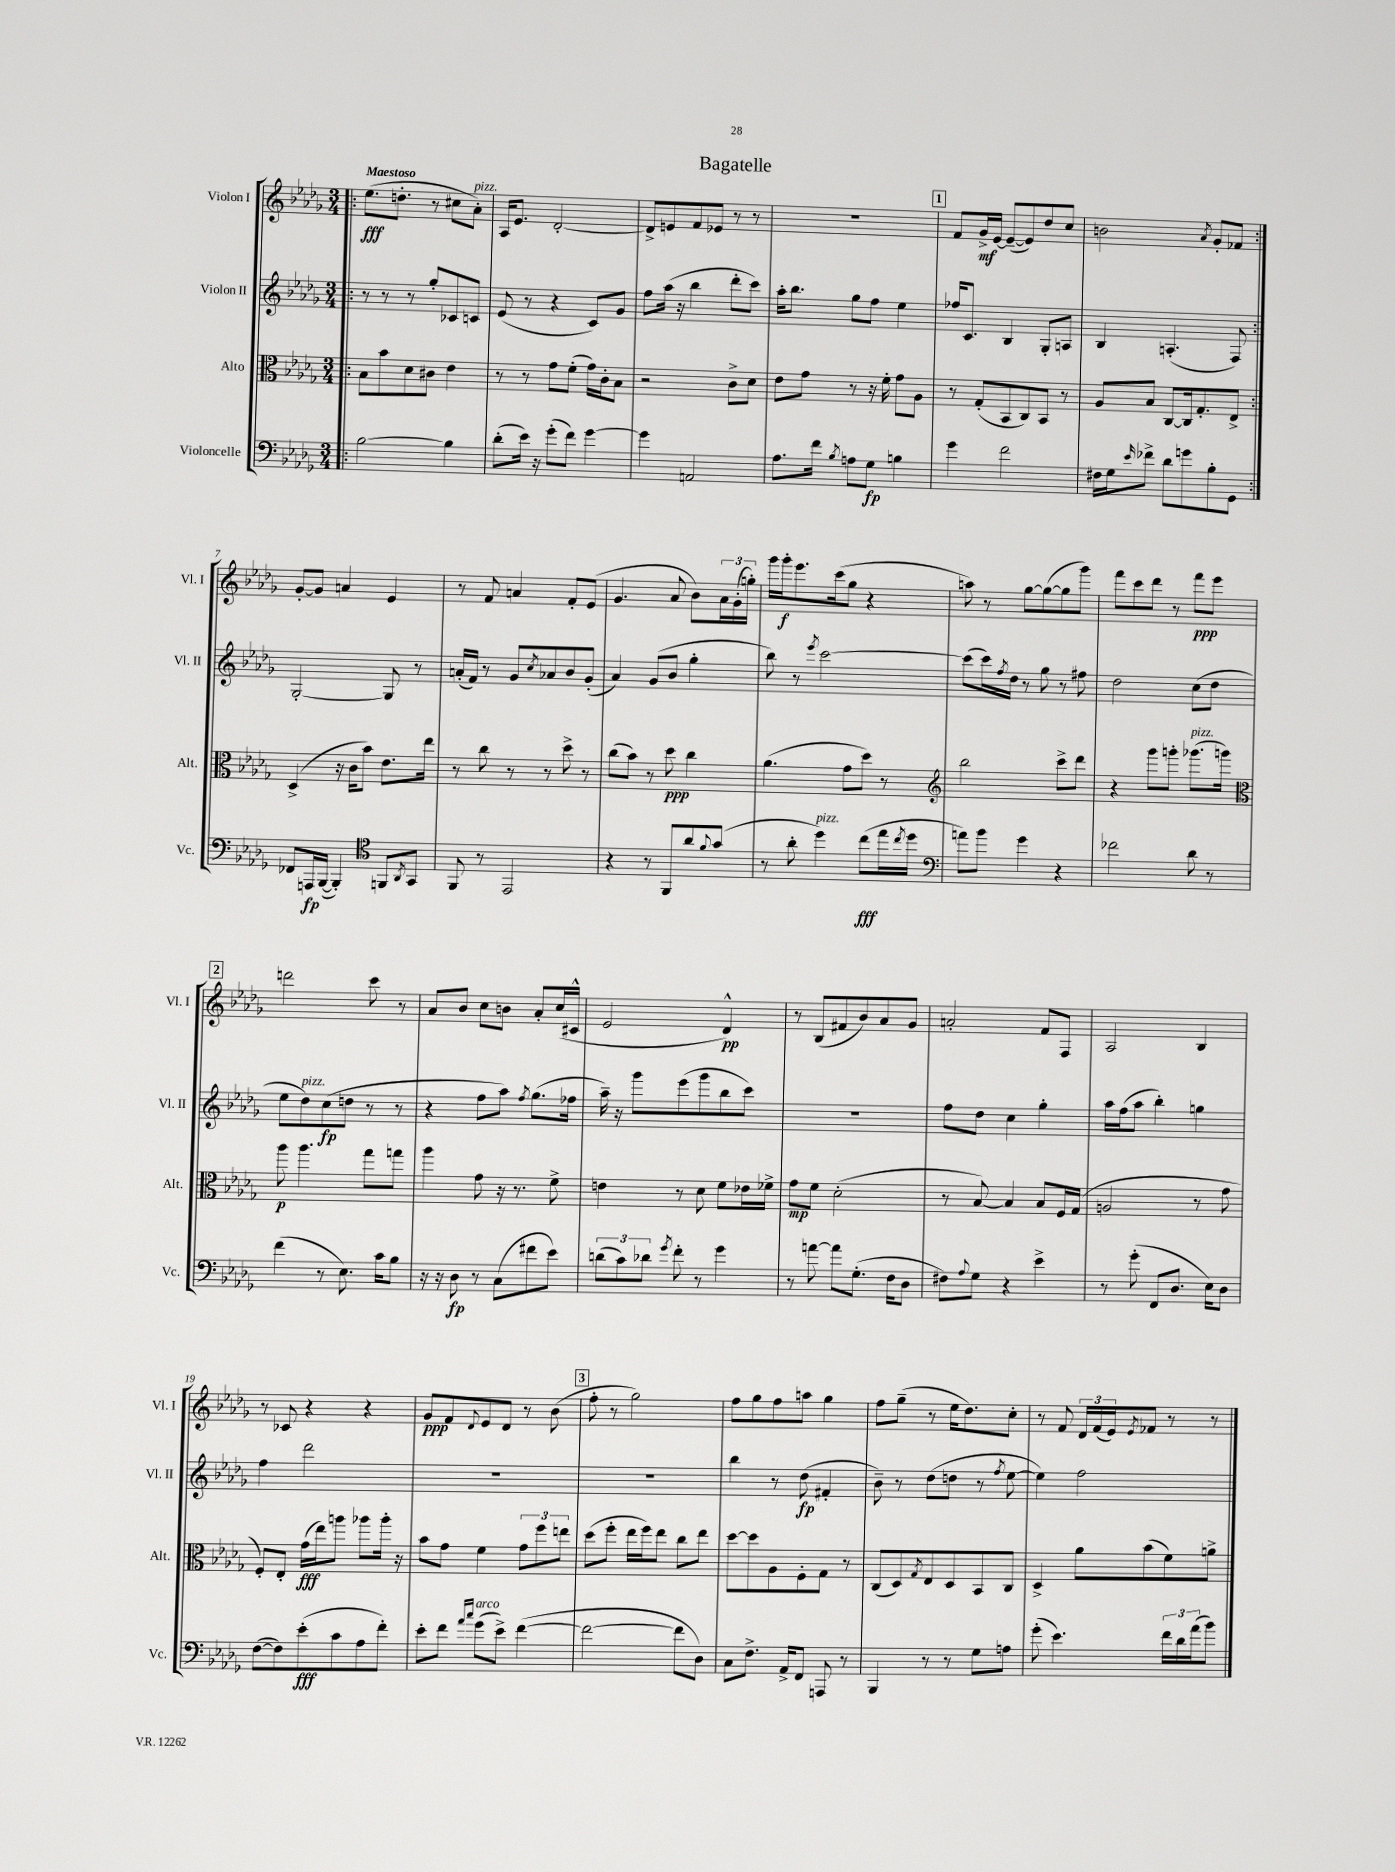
\header { title = "Bagatelle" }
<<
\new StaffGroup <<
\new Staff = "s0" \with { instrumentName = "Violon I" shortInstrumentName = "Vl. I" } {
    \clef treble \key des \major \numericTimeSignature \time 3/4 \tempo "Maestoso"
    \repeat volta 2 { \bar ".|:" ees''8.\fff( d''8.-. r8 cis''8 aes'8-.^\markup { \italic "pizz." }) |
    aes16 ees'8. des'2~-. |
    des'8-> e'8 f'8 ees'8 r8 r8 |
    R2. |
    \mark \markup { \box "1" } f'8 ges'16->\mf ees'16~ ees'8~--( ees'8) des''8 c''8 |
    b'2 \acciaccatura { aes'8 } ges'8-. fes'8 | }
    ges'8~-. ges'8 a'4 ees'4 |
    r8 f'8 a'4 f'8-. ees'8( |
    ges'4. aes'8 bes'8) \tuplet 3/2 { aes'16 ges'16-.( g''16-.) } |
    ges'''16 ges'''16-.\f ees'''8. c'''16( ges''8 r4 |
    a''8) r8 ges''8~ ges''8~( ges''8 ges'''8) |
    f'''8 c'''8 des'''8 r8 f'''8\ppp ees'''8 |
    \mark \markup { \box "2" } d'''2 c'''8 r8 |
    aes'8 bes'8 c''8 b'8 aes'8-. c''16( cis'16-^ |
    ees'2 des'4-^\pp) |
    r8 bes8( fis'8 bes'8) aes'8 ges'8 |
    a'2-. f'8 f8 |
    aes2 bes4 |
    r8 ces'8 r4 r4 |
    ges'8\ppp f'8 \appoggiatura { des'8 } ees'8 des'8 r8 bes'8( |
    \mark \markup { \box "3" } f''8-. r8 ges''2) |
    f''8 ges''8 f''8 a''8 ges''4 |
    f''8 ges''8--( r8 ees''16 des''8.) c''8-. |
    r8 f'8 \tuplet 3/2 { des'16 f'16( ees'16) } \acciaccatura { ees'8 } fes'8 r8 r8 \bar "|." |
}
\new Staff = "s1" \with { instrumentName = "Violon II" shortInstrumentName = "Vl. II" } {
    \clef treble \key des \major \numericTimeSignature \time 3/4
    \repeat volta 2 { \bar ".|:" r8 r8 r8 ges''8-. ces'8 c'8 |
    ees'8( r8 r4 c'8) ges'8 |
    f''8 aes''16( r16 bes''4 des'''8-. c'''8) |
    aes''16-. bes''8. ges''8 f''8 ees''4 |
    \mark \markup { \box "1" } fes''16 c'8. bes4 ges8-. a8 |
    bes4 a4.-.( f8) | }
    ges2~-. ges8 r8 |
    a'16-.( f'16) r8 ges'8 \acciaccatura { c''8 } aes'8 bes'8 ges'8-.( |
    aes'4) ges'8( bes'8 ges''4-. |
    bes''8) r8 \acciaccatura { ees'''8 } c'''2~ |
    c'''8( c'''16) \acciaccatura { f''8 } des''16 r8 ges''8 r8 fis''8 |
    des''2 c''8( des''8 |
    \mark \markup { \box "2" } ees''8 des''8^\markup { \italic "pizz." }) c''8\fp( d''8 r8 r8 |
    r4 f''8 aes''8) \acciaccatura { f''8 } ges''8.( fes''16 |
    aes''16--) r16 ges'''8 ees'''8( ges'''8 bes''8 c'''8) |
    R2. |
    f''8 des''8 c''4 ges''4-. |
    aes''16 f''16( aes''8 bes''4-.) g''4 |
    f''4 des'''2 |
    R2. |
    \mark \markup { \box "3" } R2. |
    bes''4 r8 des''8\fp( fis'4-. |
    bes'8--) r8 des''8( d''8 r8 \acciaccatura { f''8 } ees''8~ |
    ees''4) f''2 \bar "|." |
}
\new Staff = "s2" \with { instrumentName = "Alto" shortInstrumentName = "Alt." } {
    \clef alto \key des \major \numericTimeSignature \time 3/4
    \repeat volta 2 { \bar ".|:" bes8 bes'8 des'8 cis'8 ees'4 |
    r8 r8 ges'8 f'8-.( ges'16) c'16-. bes8 |
    r2 c'8-> des'8 |
    ees'8 ges'8 r8 r16 f'16-. ges'8 aes8 |
    \mark \markup { \box "1" } r8 ges8-.( bes,8 c8) bes,8 r8 |
    aes8 bes8 c8~ c16 ges8.-. ees8-> | }
    des4->( r16 c'16 bes'8) ees'8. ees''16 |
    r8 c''8 r8 r8 des''8-> r8 |
    c''8( bes'8) r8 des''8\ppp c''4 |
    aes'4.( ges'8 des''8) r8 |
    \clef treble bes''2 c'''8-> des'''8 |
    r4 ges'''8 g'''8-. ges'''8.^\markup { \italic "pizz." }( g'''16) |
    \mark \markup { \box "2" } \clef alto aes''8\p aes''4. ges''8 g''8 |
    aes''4 ges'8 r16 r8. f'8-> |
    e'4 r8 des'8 f'8 ees'16 fes'16-> |
    ges'8\mp f'8 des'2-.( |
    r8 bes8~) bes4 bes8 f16 ges16( |
    a2 r8 ges'8 |
    f8-.) ees8-. ges'16\fff( ees''16) a''8 aes''8 aes''16-. r16 |
    bes'8 ges'8 f'4 \tuplet 3/2 { ges'8 f''8 e''8 } |
    \mark \markup { \box "3" } des''8( f''8-. ees''16 f''16) ees''8 c''8 ees''8 |
    des''8~ des''8 aes8 f8-. ges8 r8 |
    c8( des8) \acciaccatura { ges8 } ees8 des8 bes,8 c8 |
    des4-> aes'8 bes'8( f'8) a'8-> \bar "|." |
}
\new Staff = "s3" \with { instrumentName = "Violoncelle" shortInstrumentName = "Vc." } {
    \clef bass \key des \major \numericTimeSignature \time 3/4
    \repeat volta 2 { \bar ".|:" bes2~ bes4 |
    des'8-.( ees'16) r16 ges'8-.( f'8) ges'4~ |
    ges'4 a,2 |
    aes8. f'16 \acciaccatura { bes8 } a8 ges8\fp b4 |
    \mark \markup { \box "1" } ges'4 f'2 |
    fis16 ges16 \grace { ees'16 } fes'8-> des'8 g'8 bes8-. ges,8 | }
    fes,8 a,,16\fp bes,,16~( bes,,4-.) \clef tenor f,8 \acciaccatura { aes,8 } ges,8 |
    f,8 r8 ees,2 |
    r4 r8 f,8 aes'8 \appoggiatura { f'8 } ges'8( |
    r8 aes'8-. des''4^\markup { \italic "pizz." }) c''8\fff( ees''16 \acciaccatura { c''8 } des''16 |
    \clef bass a'8) bes'8 ges'4 r4 |
    fes'2 des'8 r8 |
    \mark \markup { \box "2" } f'4( r8 ees8.) c'16 bes8 |
    r16 r16 des8\fp r8 c8( fis'8 ees'8) |
    \tuplet 3/2 { d'8( c'8) des'8 } \acciaccatura { ges'8 } f'8-. r8 ges'4 |
    r8 a'8~ a'8 ges8.-.( f16 des8 |
    fis8) \appoggiatura { aes8 } ges8 r4 ees'4-> |
    r8 ges'8-.( f,8 des8. ees16) des8 |
    f8~( f8) ees'8-.\fff( c'8 aes8 f'8-.) |
    ees'8-. f'8 \grace { aes'16 c''16 } ges'8^\markup { \italic "arco" }( ees'8->) f'4~( |
    \mark \markup { \box "3" } f'2~ f'8 des8) |
    c8 f8.-> aes,16-> f,8 a,,8 r8 |
    bes,,4 r8 r8 ges8 a8 |
    ges'8-.( ees'4.) \tuplet 3/2 { f'16 des'16 aes'16( } bes'8) \bar "|." |
}
>>
>>
